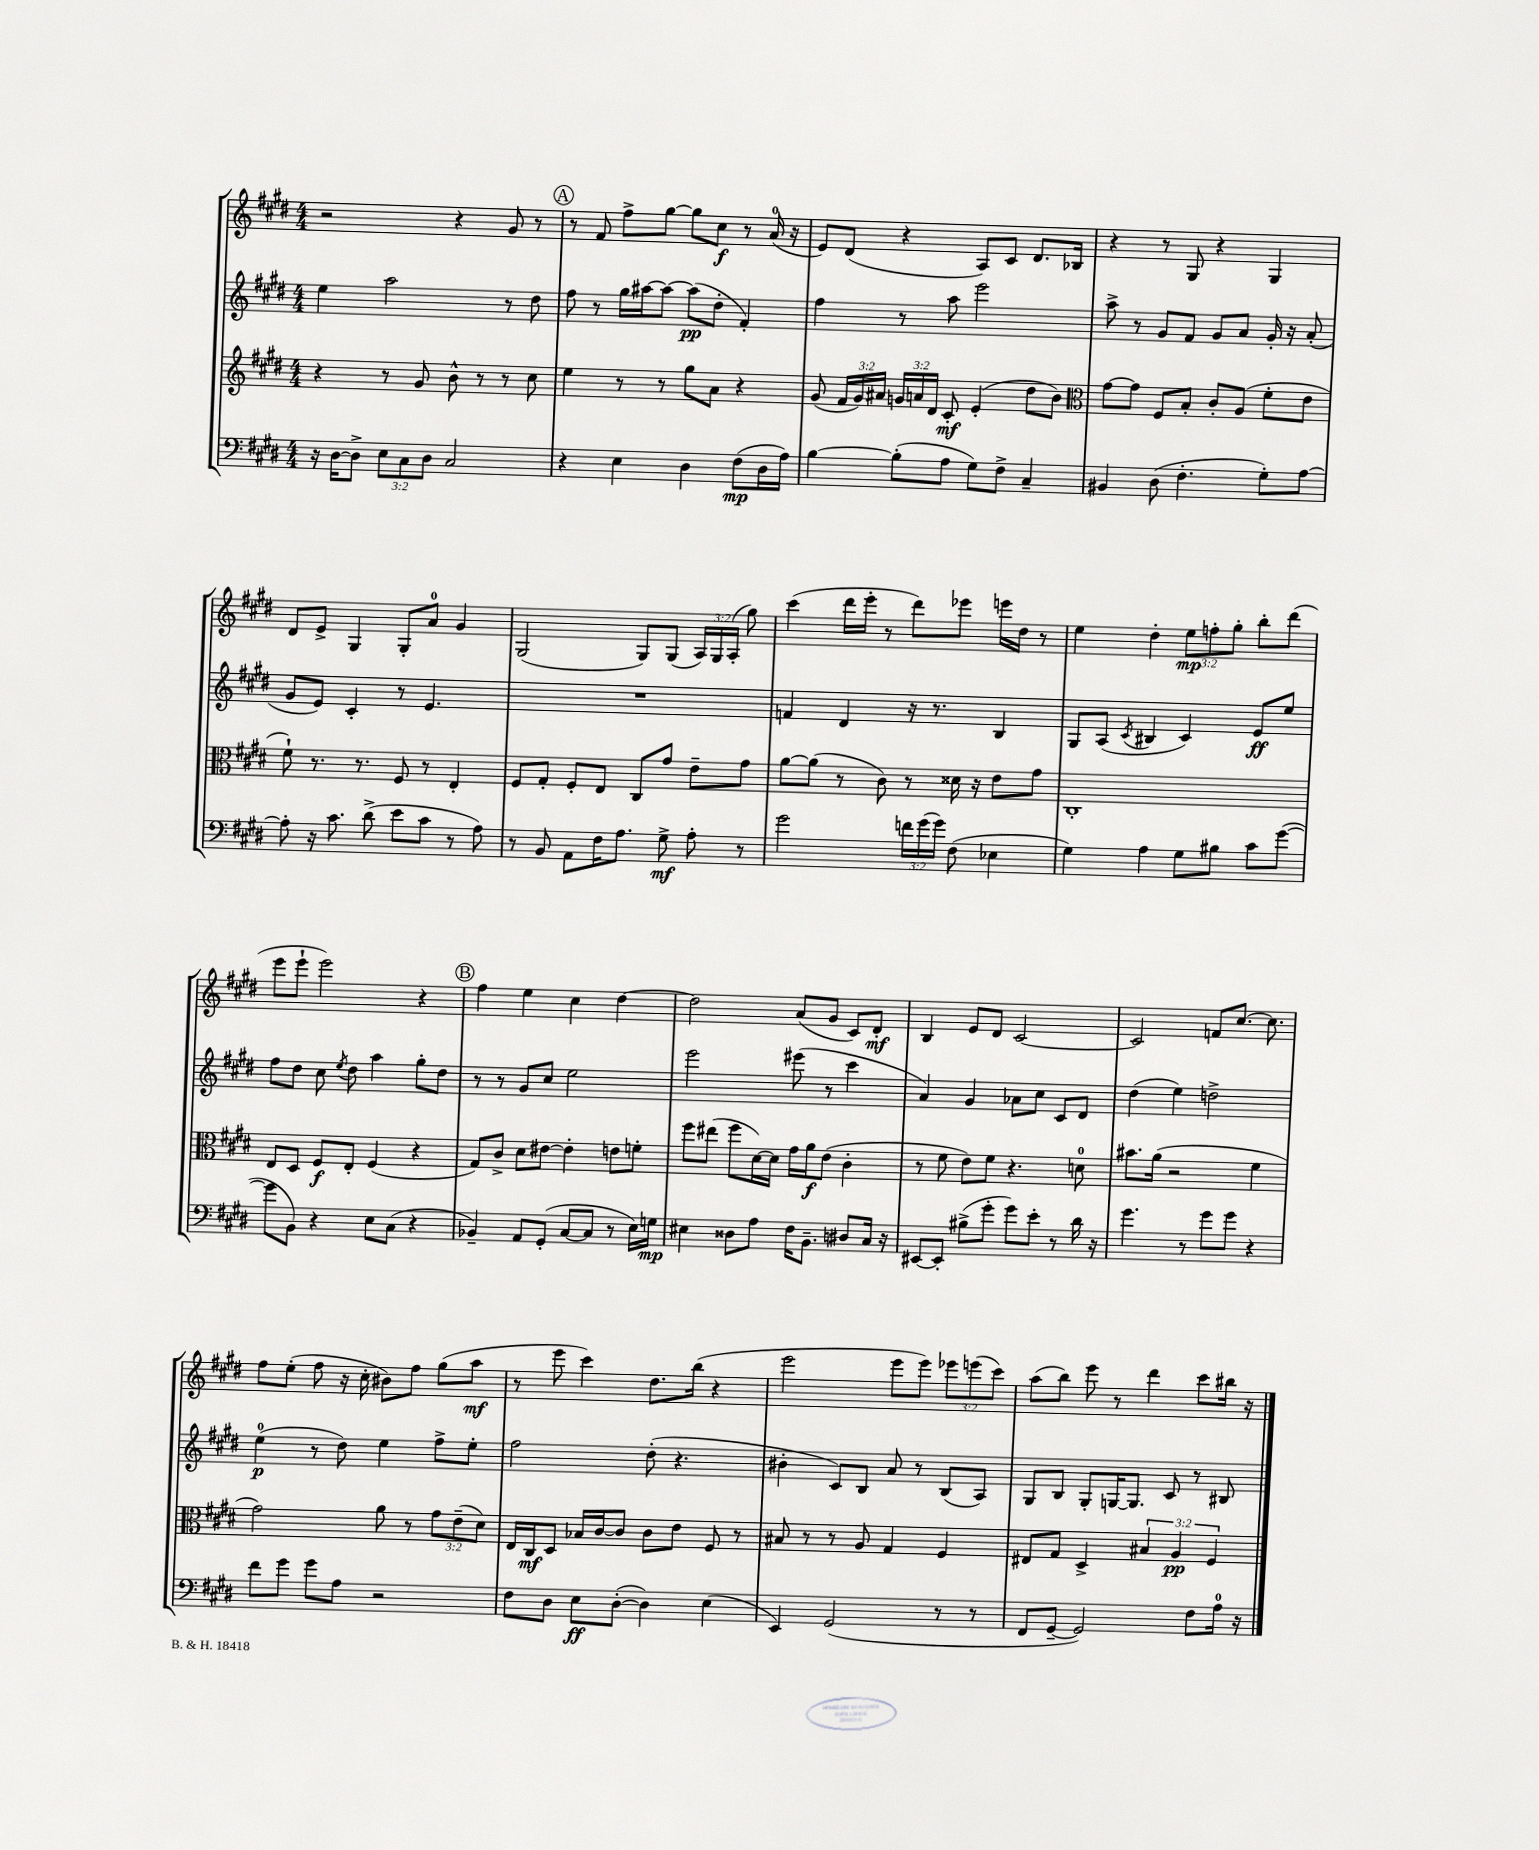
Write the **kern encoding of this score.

**kern	**kern	**kern	**kern
*staff4	*staff3	*staff2	*staff1
*clefF4	*clefG2	*clefG2	*clefG2
*k[f#c#g#d#]	*k[f#c#g#d#]	*k[f#c#g#d#]	*k[f#c#g#d#]
*M4/4	*M4/4	*M4/4	*M4/4
16r	4r	4ee\	2r
[16D#\LK	.	.	.
8D#^\]J	.	.	.
12E\L	8r	2aa\	.
12C#\	.	.	.
.	8g#/	.	.
12D#\J	.	.	.
2C#/	8b^^\	.	4r
.	8r	.	.
.	8r	8r	8g#/
.	8cc#\	8dd#\	8r
=	=	=	=
4r	4ee\	8ff#\	8r
.	.	8r	8f#/
4E\	8r	16gg#\LL	8ff#^\L
.	.	[16aa#\J	.
.	8r	8aa#\_J	[8gg#\J
4D#\	8gg#\L	(8aa#\]L	8gg#\]L
.	8a\J	8dd#'\J	8cc#\J
(8F#\L	4r	4f#'/)	8r
16D#\L	.	.	(16a/
16A\JJ)	.	.	16r
=	=	=	=
[4B\	(8g#/	4ff#\	8e/L)
.	24f#/LL	.	(8d#/J
.	24g#/)	.	.
.	24a#/JJ	.	.
(8B'\]L	24g/LL	8r	4r
.	24a/	.	.
.	24d#/JJ	.	.
8A\J	8c#'/	8aa\	.
8G#\L)	(4e'/	2eee\	8A/L)
8F#^\J	.	.	8c#/J
4C#~/	8dd#\L	.	8.d#/L
.	8b\J)	.	.
.	.	.	16B-/Jk
=	=	=	=
*	*clefC3	*	*
4BB#/	[8g#\L	8aa^\	4r
.	8g#\]J	8r	.
(8D#\	8F#/L	8g#/L	8r
4.F#'\	8B'/J	8f#/J	8G#/
.	8c#'/L	8g#/L	4r
.	(8A/J	8a/J	.
8G#'\L)	8f#'\L	16g#'/	4G#/
.	.	16r	.
[8A\J	8e\J	(8a'/	.
=	=	=	=
8A'\]	8f#`\)	8g#/L	8d#/L
16r	8.r	8e/J)	8e^/J
8.c#\	.	.	.
.	.	4c#'/	4G#/
.	8.r	.	.
(8d#^\	.	.	.
8e\L	8F#/	8r	8G#'/L
8c#\J	8r	4.e/	8a/J
8r	4E'/	.	4g#/
8A\)	.	.	.
=	=	=	=
8r	8F#/L	1r	(2G#/
8BB/	8G#'/J	.	.
8AA\L	8F#'/L	.	.
16F#\K	8E/J	.	.
8.A\J	.	.	.
.	8C#/L	.	8G#/L)
8G#^\	8g#/J	.	(8G#/J
8A'\	8e~\L	.	24A/LL)
.	.	.	24G#/
.	.	.	(24A'/JJ
8r	8g#\J	.	8gg#\)
=	=	=	=
2g#\	[8a\L	4f/	(4ccc#\
.	(8a\]J	.	.
.	8r	4d#/	16ddd#\LL
.	.	.	16eee'\JJ
.	8c#\)	.	8r
24f\LL	8r	16r	8ddd#\L)
(24g#\	.	.	.
.	.	8.r	.
24g#\JJ)	.	.	.
(8F#\	16d##\	.	8eee-\J
.	16r	.	.
4E-\	8e\L	4B/	16eee\LL
.	.	.	16dd#\JJ
.	8g#\J	.	8r
=	=	=	=
4G#\)	1C#'	8G#/L	4ee\
.	.	(8A/J	.
.	.	8qc#/	.
4A\	.	4B#/	4dd#'\
8G#\L	.	4c#/)	12ee\L
.	.	.	12ff'\
8B#\J	.	.	.
.	.	.	12gg#'\J
8c#\L	.	8e/L	8bb'\L
([8g#\J	.	8ee/J	(8ddd#\J
=	=	=	=
8g#\]L	8E/L	8ff#\L	8eee\L
8BB\J)	8D#/J	8dd#\J	8eee`\J
4r	8F#/L	8cc#\	2eee\)
.	.	8qee/	.
.	8E'/J	8dd#\	.
8E\L	(4F#/	4aa\	.
(8C#\J	.	.	.
4r	4r	8gg#'\L	4r
.	.	8dd#\J	.
=	=	=	=
4BB-~/)	8G#/L)	8r	4ff#\
.	8c#^/J	8r	.
8AA/L	8d#\L	8g#/L	4ee\
(8GG#'/J	[8e#\J	8cc#/J	.
[8C#/L	4e#'\]	2ee\	4cc#\
8C#/]J	.	.	.
8r	8e\L	.	[4dd#\
16E\LL)	8f'\J	.	.
16G\JJ	.	.	.
=	=	=	=
4E#\	8ff#\L	2eee\	2dd#\]
.	(8ee#\J	.	.
8D##\L	8ff#\L	.	.
8A\J	[16d#\L)	.	.
.	16d#\]JJ	.	.
16F#\LK	16g#\LL	(8eee#\	(8a/L
8.BB~\J	16a\J	.	.
.	(8e\J	8r	8g#/J
8D#/L	4c#'\	4ccc#\	8c#/L)
16C#/Jk	.	.	8d#'/J
16r	.	.	.
=	=	=	=
[8EE#/L	8r	4a/)	4B/
8EE#'/]J	8f#\	.	.
(8B#^\L	8e\L)	4g#/	8e/L
8g#'\J	8f#\J	.	8d#/J
8g#\L)	4.r	8a-\L	[2c#/
8e'\J	.	8cc#\J	.
8r	.	8c#/L	.
16d#\	8d\	8d#/J	.
16r	.	.	.
=	=	=	=
4.g#\	8.b#\L	(4dd#\	2c#/]
.	(16a\Jk	.	.
.	2r	4ee\)	.
8r	.	.	.
8g#\L	.	2dd^\	8f/L
8g#\J	.	.	[8.cc#/J
4r	4f#\	.	.
.	.	.	8.cc#\]
=	=	=	=
8f#\L	2g#\)	(4ee\	8ff#\L
8g#\J	.	.	(8ee'\J
8g#\L	.	8r	8ff#\
8A\J	.	8dd#\)	16r
.	.	.	16cc#'\
2r	8a\	4ee\	8b#\L)
.	8r	.	8ff#\J
.	12g#\L	8ff#^\L	(8gg#\L
.	(12e~\	.	.
.	.	8ee'\J	8aa\J
.	12d#\J)	.	.
=	=	=	=
8F#\L	16E/LL	2ff#\	8r
.	16C#/J	.	.
8D#\J	8D#/J	.	8eee\
8E\L	16B-/LL	.	4ccc#\)
.	[16c#/J	.	.
([8D#'\J	8c#/]J	.	.
4D#\])	8c#\L	(8dd#'\	8.dd#\L
.	8e\J	4.r	.
.	.	.	(16bb\Jk
(4E\	8F#/	.	4r
.	8r	.	.
=	=	=	=
4EE/)	8B#/	4b#'\	2eee\
.	8r	.	.
(2GG#/	8r	8c#/L)	.
.	8A/	8B/J	.
.	4G#/	8a/	8eee\L
.	.	8r	8eee\J)
8r	4F#/	(8B/L	12eee-\L
.	.	.	(12eee\
8r	.	8A/J)	.
.	.	.	12ccc#\J)
=	=	=	=
8FF#/L	8E#/L	8G#/L	(8aa\L
[8GG#~/J	8G#/J	8B/J	8bb\J)
2GG#/])	4D#^/	8G#'/L	8eee\
.	.	[16G/K	8r
.	.	8.G/]J	.
.	6B#/	.	4ddd#\
.	.	8c#/	.
.	6A/	.	.
8F#\L	.	8r	8ccc#\L
.	6F#/	.	.
16A\Jk	.	8B#/	16bb#\Jk
16r	.	.	16r
==	==	==	==
*-	*-	*-	*-
